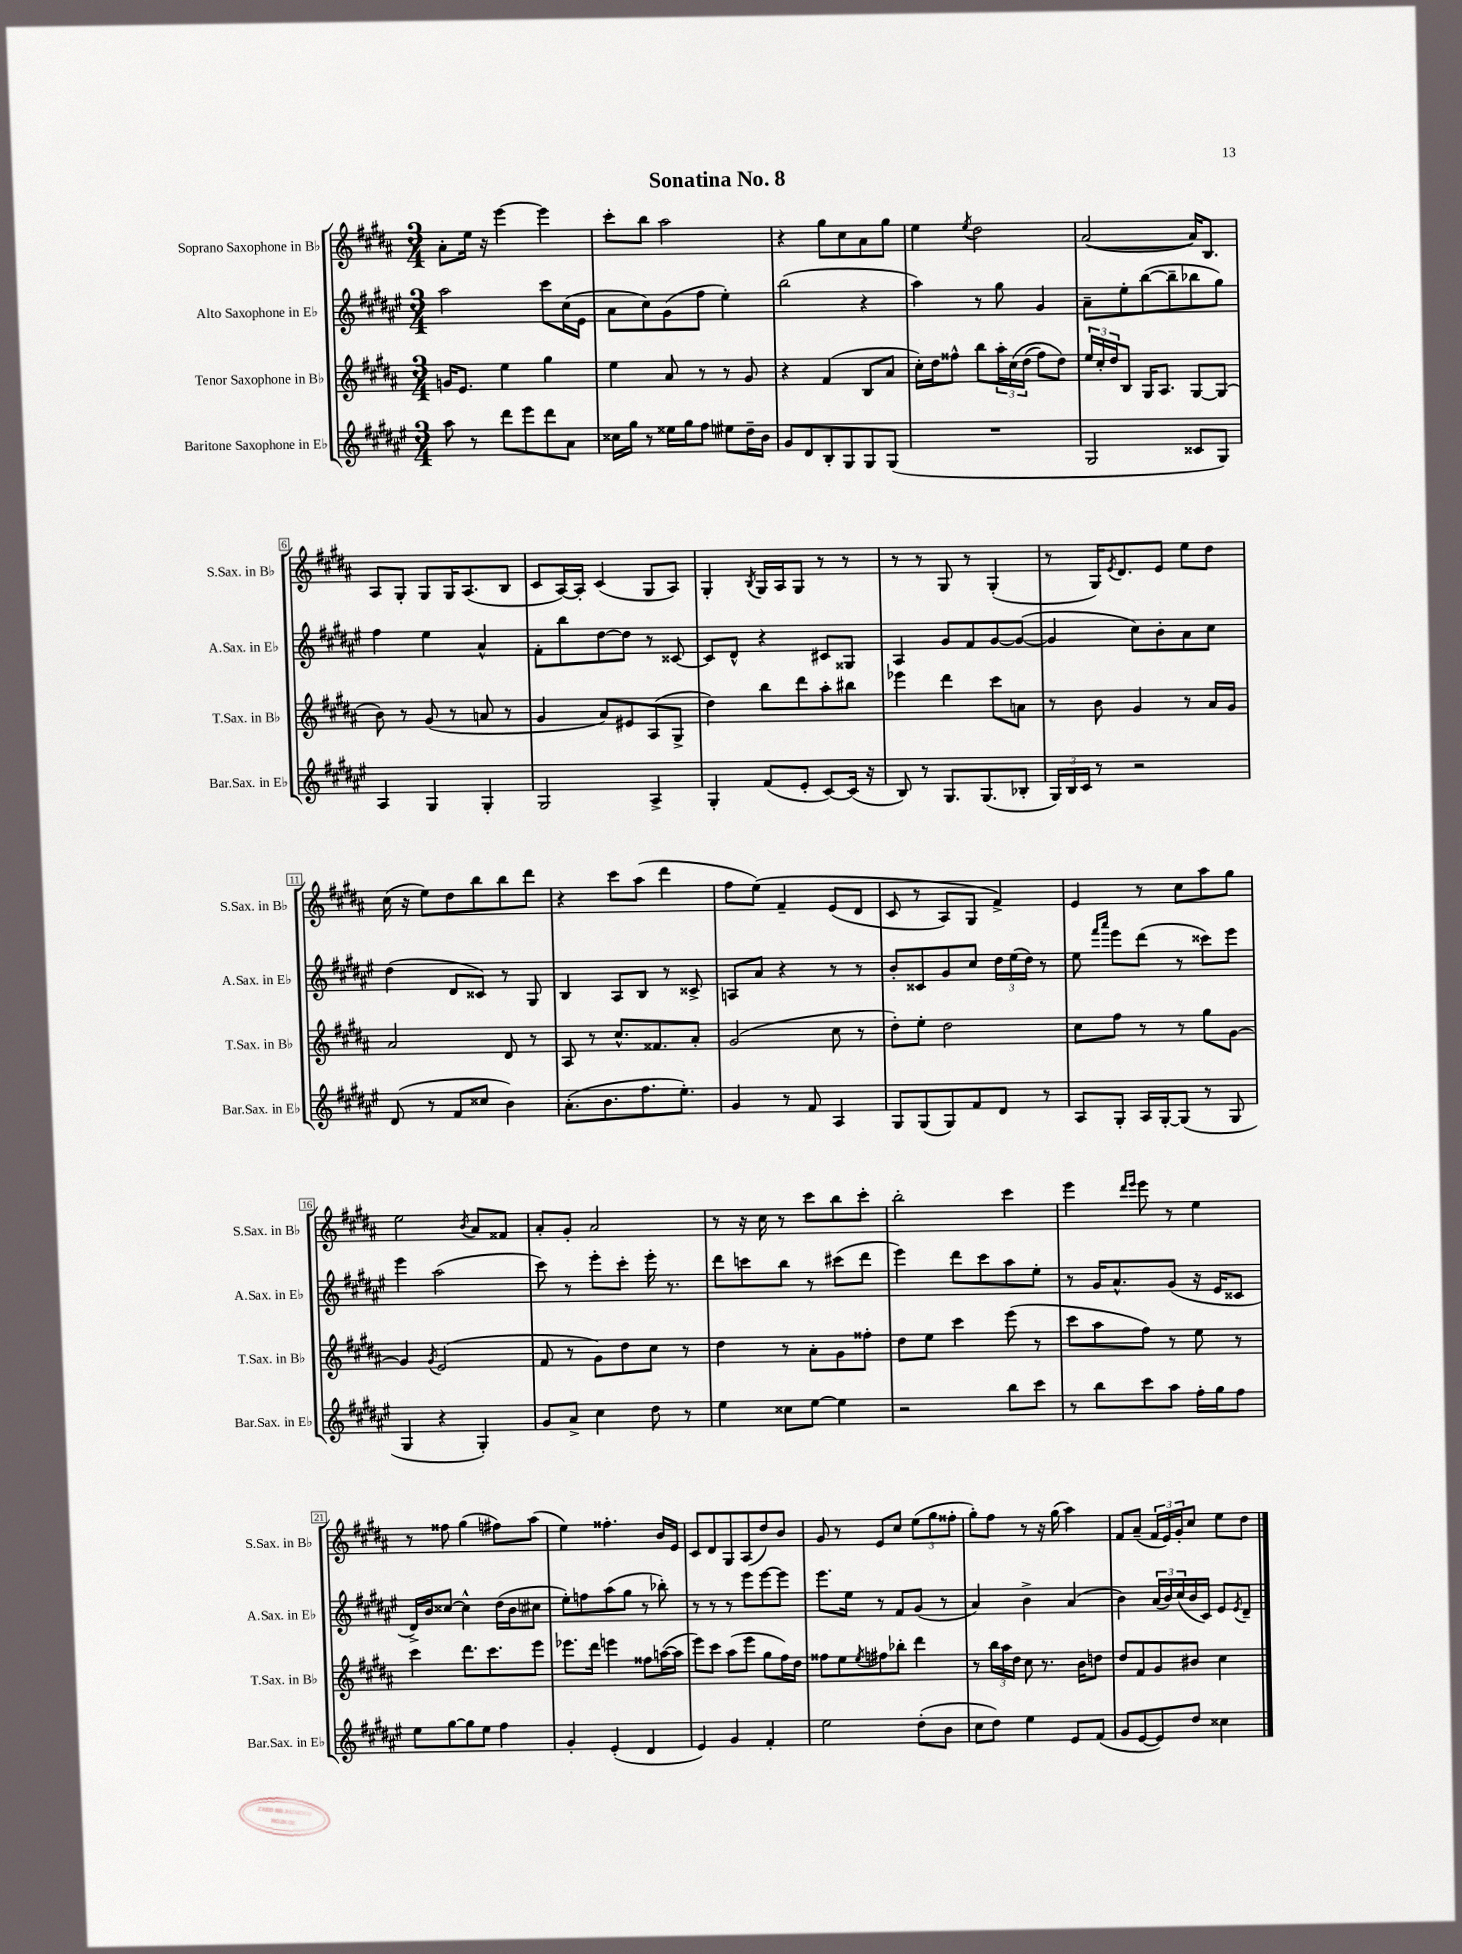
\header { title = "Sonatina No. 8" }
<<
\new StaffGroup <<
\new Staff = "s0" \with { instrumentName = "Soprano Saxophone in Bb" shortInstrumentName = "S.Sax. in Bb" } {
    \clef treble \key b \major \numericTimeSignature \time 3/4
    ais'8-. e''16 r16 e'''4~ e'''4 |
    cis'''8-. b''8 ais''2 |
    r4 gis''8 cis''8 ais'8 gis''8 |
    e''4 \acciaccatura { e''8 } dis''2 |
    ais'2~( ais'16) b8. |
    ais8 gis8-. gis8 gis16 ais8.( b8 |
    cis'8 ais16~) ais16-. cis'4( gis8 ais8) |
    gis4-. \acciaccatura { b8 } gis16 ais16 gis8 r8 r8 |
    r8 r8 gis8 r8 gis4-.( |
    r8 gis16) \acciaccatura { e'8 } dis'8. e'8 e''8 dis''8 |
    cis''16( r16 e''8) dis''8 b''8 b''8 dis'''8 |
    r4 cis'''8 ais''8( dis'''4 |
    fis''8 e''8)\( fis'4-- e'8( dis'8 |
    cis'8 r8 ais8) gis8 fis'4->\) |
    e'4 r8 cis''8 ais''8 gis''8 |
    e''2 \acciaccatura { b'8 } ais'8 fisis'8 |
    ais'8-. gis'8-. ais'2 |
    r8 r16 cis''16 r8 cis'''8 b''8 cis'''8-. |
    b''2-. cis'''4 |
    e'''4 \grace { dis'''16 e'''16 } e'''8 r8 e''4 |
    r8 fisis''8 gis''4( fis''8) ais''8( |
    e''4) fisis''4.-. b'16 e'16 |
    cis'8 dis'8 gis8 ais8( dis''8) b'8 |
    gis'8 r8 e'8 cis''8 \tuplet 3/2 { e''8( gis''8 fisis''8-. } |
    gis''8-.) fis''8 r8 r16 gis''16( ais''4) |
    fis'8 ais'8--( \tuplet 3/2 { fis'16 e'16) gis'16-. } cis''8 e''8 dis''8 \bar "|." |
}
\new Staff = "s1" \with { instrumentName = "Alto Saxophone in Eb" shortInstrumentName = "A.Sax. in Eb" } {
    \clef treble \key fis \major \numericTimeSignature \time 3/4
    ais''2 cis'''8 cis''16( eis'16 |
    ais'8 cis''8) gis'8( fis''8 eis''4-.) |
    b''2( r4 |
    ais''4) r8 gis''8 gis'4 |
    ais'8-- eis''8-. b''8~( b''8-- bes''8 gis''8) |
    fis''4 eis''4 ais'4-^ |
    fis'8-. b''8 dis''8~ dis''8 r8 cisis'8~ |
    cisis'8 dis'8-^ r4 cis'8 gisis8 |
    ais4 gis'8 fis'8 gis'8~ gis'8~( |
    gis'4 cis''8) b'8-. ais'8 cis''8 |
    dis''4( dis'8 cisis'8) r8 gis8 |
    b4 ais8 b8 r8 cisis'8-> |
    a8 ais'8 r4 r8 r8 |
    b'8-. cisis'8 gis'8 cis''8 \tuplet 3/2 { dis''16 eis''16( dis''16) } r8 |
    eis''8 \grace { fis'''16 ais'''16 } eis'''8 dis'''8( r8 cisis'''8) eis'''8 |
    eis'''4 ais''2( |
    cis'''8) r8 eis'''8-. cis'''8-. eis'''16-. r8. |
    dis'''8 c'''8 b''8 r8 cis'''8( dis'''8 |
    eis'''4) dis'''8 cis'''8 ais''8 eis''8-. |
    r8 gis'16 ais'8.-^ gis'8( r16 eis'16 cisis'8 |
    dis'16->) b'16 cisis''8~ cisis''4-^ dis''16( b'16 cis''8 |
    eis''8-.) f''8 ais''8( gis''8 r8 bes''8-.) |
    r8 r8 r8 eis'''8 eis'''8~ eis'''8 |
    eis'''8. eis''16 r8 fis'8 gis'8( r8 |
    ais'4) b'4-> ais'4( |
    b'4) \tuplet 3/2 { ais'16( b'16) cis''16( } b'16 cis'16) eis'8 \acciaccatura { eis'8 } dis'8-- \bar "|." |
}
\new Staff = "s2" \with { instrumentName = "Tenor Saxophone in Bb" shortInstrumentName = "T.Sax. in Bb" } {
    \clef treble \key b \major \numericTimeSignature \time 3/4
    g'16 e'8. e''4 gis''4 |
    e''4 ais'8 r8 r8 gis'8 |
    r4 fis'4( b8 ais'8 |
    cis''16-.) dis''16 fisis''8-^ b''8 \tuplet 3/2 { ais''16-. cis''16\( dis''16( } fisis''8) dis''8\) |
    \tuplet 3/2 { e''16 cis''16-. dis''16 } b8 gis16 ais8. gis8~ gis8( |
    b'8) r8 gis'8( r8 a'8 r8 |
    gis'4 ais'8) eis'8 ais8( gis8-> |
    dis''4) b''8 dis'''8 ais''8-. bis''8 |
    ees'''4 dis'''4 cis'''8 a'8 |
    r8 b'8 gis'4 r8 ais'16 gis'16 |
    ais'2 dis'8 r8 |
    ais8 r8 cis''8.-^ fisis'8. ais'8-. |
    gis'2( cis''8 r8 |
    dis''8-.) e''8-. dis''2 |
    cis''8 fis''8 r8 r8 gis''8 gis'8~ |
    gis'4 \acciaccatura { gis'8 } e'2( |
    fis'8 r8 gis'8) dis''8 cis''8 r8 |
    dis''4 r8 ais'8-. gis'8 fisis''8-. |
    dis''8 e''8 cis'''4 e'''8( r8 |
    cis'''8 ais''8 fis''8) r8 e''8 r8 |
    cis'''4 dis'''8. cis'''8. e'''8 |
    ees'''8. dis'''16 e'''4 fisis''8 a''16~( a''16 |
    e'''8) cis'''8 ais''8( e'''8 gis''8 fis''16) dis''16 |
    fisis''8 e''8 \acciaccatura { e''8 } fis''8 bes''8-. dis'''4 |
    r8 \tuplet 3/2 { b''16 ais''16 dis''16 } cis''8 r8. b'16 d''8 |
    dis''8 fis'8 gis'8 bis'8 cis''4 \bar "|." |
}
\new Staff = "s3" \with { instrumentName = "Baritone Saxophone in Eb" shortInstrumentName = "Bar.Sax. in Eb" } {
    \clef treble \key fis \major \numericTimeSignature \time 3/4
    ais''8 r8 dis'''8 eis'''8 dis'''8 ais'8 |
    cisis''16 gis''16 r8 eisis''16 gis''16 fis''8 eis''8 dis''16-- b'16 |
    gis'8 dis'8 b8-. gis8 gis8 gis8( |
    R2. |
    gis2 cisis'8 gis8) |
    ais4 gis4 gis4-. |
    gis2 ais4-> |
    gis4-. fis'8( eis'8-. cis'8~) cis'16( r16 |
    b8) r8 gis8. gis8.( bes8-. |
    \tuplet 3/2 { gis16) b16 cis'16 } r8 r2 |
    dis'8( r8 fis'8 cisis''8 b'4) |
    ais'8.-.( b'8. fis''8. eis''8.-.) |
    gis'4 r8 fis'8 ais4 |
    gis8 gis8( gis8) fis'8 dis'8 r8 |
    ais8 gis8-. ais16 gis16~-. gis8( r8 gis8 |
    gis4 r4 gis4-.) |
    gis'8 ais'8-> cis''4 dis''8 r8 |
    eis''4 cisis''8 eis''8~ eis''4 |
    r2 b''8 cis'''8 |
    r8 b''8 cis'''8 ais''8 fis''16-. gis''16 fis''8 |
    eis''8 gis''8~ gis''8 eis''8 fis''4 |
    gis'4-. eis'4-.( dis'4 |
    eis'4) gis'4 fis'4-. |
    eis''2 dis''8-.( b'8 |
    cis''8 dis''8) eis''4 eis'8 fis'8( |
    gis'8 eis'8~ eis'8) dis''8 cisis''4 \bar "|." |
}
>>
>>
\layout { \context { \Score \override BarNumber.stencil = #(make-stencil-boxer 0.1 0.3 ly:text-interface::print) } }
